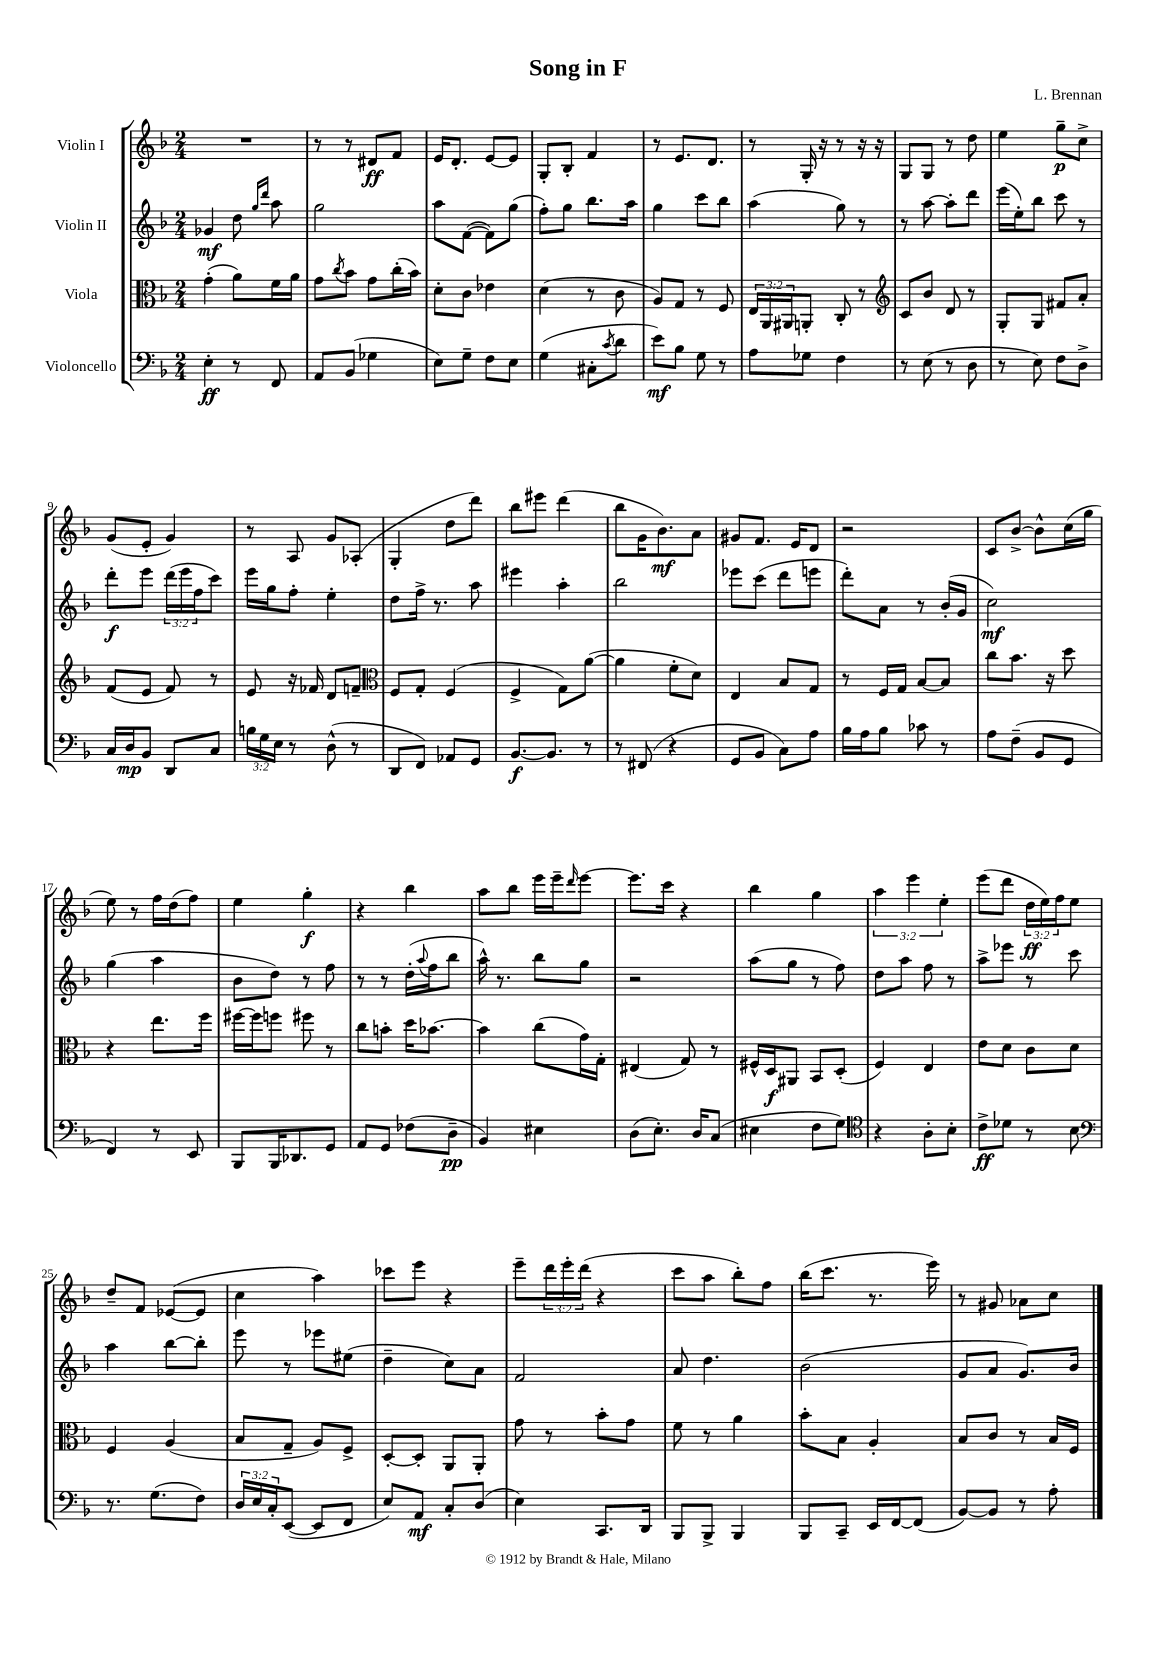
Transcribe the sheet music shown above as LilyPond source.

\header { title = "Song in F" composer = "L. Brennan" }
<<
\new StaffGroup <<
\new Staff = "s0" \with { instrumentName = "Violin I" } {
    \clef treble \key f \major \numericTimeSignature \time 2/4 \override Staff.TupletNumber.text = #tuplet-number::calc-fraction-text
    R2 |
    r8 r8 dis'8\ff f'8 |
    e'16 d'8.-. e'8~ e'8 |
    g8-. bes8-. f'4 |
    r8 e'8. d'8. |
    r8 g16-. r16 r8 r16 r16 |
    g8 g8 r8 d''8 |
    e''4 g''8--\p c''8-> |
    g'8( e'8-. g'4) |
    r8 a8 g'8 aes8-.( |
    g4-. d''8 d'''8) |
    bes''8 eis'''8 d'''4( |
    bes''8 g'16 bes'8.\mf) a'8 |
    gis'8 f'8. e'16 d'8 |
    r2 |
    c'8 bes'8~-> bes'8-^ c''16( g''16 |
    e''8) r8 f''16 d''16( f''8) |
    e''4 g''4-.\f |
    r4 bes''4 |
    a''8 bes''8 e'''16 e'''16-- \grace { d'''16 } e'''8~ |
    e'''8. c'''16 r4 |
    bes''4 g''4 |
    \tuplet 3/2 { a''4 e'''4 e''4-. } |
    e'''8( d'''8 \tuplet 3/2 { d''16\ff e''16) f''16 } e''8 |
    d''8-- f'8 ees'8~( ees'8 |
    c''4 a''4) |
    ces'''8 e'''8 r4 |
    e'''8-- \tuplet 3/2 { d'''16 e'''16-. d'''16( } r4 |
    c'''8 a''8 bes''8-.) f''8 |
    bes''16( c'''8. r8. e'''16) |
    r8 gis'8 aes'8 c''8 \bar "|." |
}
\new Staff = "s1" \with { instrumentName = "Violin II" } {
    \clef treble \key f \major \numericTimeSignature \time 2/4 \override Staff.TupletNumber.text = #tuplet-number::calc-fraction-text
    ges'4\mf d''8 \grace { g''16 d'''16 } a''8 |
    g''2 |
    a''8 f'8~( f'8) g''8( |
    f''8-.) g''8 bes''8. a''16 |
    g''4 c'''8 bes''8 |
    a''4( g''8) r8 |
    r8 a''8~ a''8-. d'''8 |
    e'''16( e''16-.) bes''8 c'''8 r8 |
    d'''8-.\f e'''8 \tuplet 3/2 { d'''16( e'''16 f''16 } c'''8) |
    e'''16 g''16 f''8-. e''4-. |
    d''8 f''16-> r8. a''8 |
    eis'''4 a''4-. |
    bes''2 |
    ees'''8 c'''8( d'''8 e'''8 |
    d'''8-.) a'8 r8 bes'16-.( g'16 |
    c''2\mf) |
    g''4( a''4 |
    bes'8 d''8) r8 f''8 |
    r8 r8 d''16-.( \appoggiatura { a''8 } f''16 bes''8 |
    a''16-^) r8. bes''8 g''8 |
    r2 |
    a''8( g''8 r8 f''8) |
    d''8 a''8 f''8 r8 |
    a''8-> ees'''8 r8 c'''8 |
    a''4 bes''8~ bes''8-. |
    e'''8 r8 ees'''8 eis''8( |
    d''4-- c''8) a'8 |
    f'2 |
    a'8 d''4. |
    bes'2( |
    g'8 a'8 g'8.) bes'16 \bar "|." |
}
\new Staff = "s2" \with { instrumentName = "Viola" } {
    \clef alto \key f \major \numericTimeSignature \time 2/4 \override Staff.TupletNumber.text = #tuplet-number::calc-fraction-text
    g'4-.( a'8) f'16 a'16 |
    g'8 \acciaccatura { c''8 } bes'8 g'8 c''16-.( bes'16) |
    d'8-. c'8 ees'4 |
    d'4( r8 c'8 |
    a8) g8 r8 f8 |
    \tuplet 3/2 { e16 a,16 ais,16 } a,8-. c8-. r8 |
    \clef treble c'8 bes'8 d'8 r8 |
    g8-. g8 fis'8 a'8-. |
    f'8( e'8 f'8) r8 |
    e'8 r16 fes'16 d'8 f'8-- |
    \clef alto f8 g8-. f4( |
    f4-> g8) a'8~( |
    a'4 f'8-. d'8) |
    e4 bes8 g8 |
    r8 f16 g16 bes8~ bes8 |
    c''8 bes'8. r16 d''8 |
    r4 e''8. f''16 |
    fis''16~ fis''16 f''8 fis''8 r8 |
    c''8 b'8-. d''16 bes'8.~ |
    bes'4 c''8( g'16) g16-. |
    eis4( g8) r8 |
    fis16-^ d16\f ais,8 bes,8 d8-.( |
    f4) e4 |
    e'8 d'8 c'8 d'8 |
    f4 a4( |
    bes8 g8-- a8) f8-> |
    d8~-. d8-. a,8 a,8-. |
    g'8 r8 bes'8-. g'8 |
    f'8 r8 a'4 |
    bes'8-. bes8 a4-. |
    bes8 c'8 r8 bes16 f16 \bar "|." |
}
\new Staff = "s3" \with { instrumentName = "Violoncello" } {
    \clef bass \key f \major \numericTimeSignature \time 2/4 \override Staff.TupletNumber.text = #tuplet-number::calc-fraction-text
    e4-.\ff r8 f,8 |
    a,8 bes,8( ges4 |
    e8) g8-- f8 e8 |
    g4( cis8-. \acciaccatura { c'8 } d'8 |
    e'8\mf) bes8 g8 r8 |
    a8 ges8 f4 |
    r8 e8( r8 d8 |
    r8 e8) f8 d8-> |
    c16 d16\mp bes,8 d,8 c8 |
    \tuplet 3/2 { b16 g16 e16 } r8 d8-^( r8 |
    d,8 f,8) aes,8 g,8 |
    bes,8.~\f bes,8. r8 |
    r8 fis,8( r4 |
    g,8 bes,8 c8) a8 |
    bes16 a16 bes8 ces'8 r8 |
    a8 f8--( bes,8 g,8 |
    f,4) r8 e,8 |
    bes,,8 bes,,16 des,8. g,8 |
    a,8 g,8 fes8( d8--\pp |
    bes,4) eis4 |
    d8( e8.-.) d16 c8( |
    eis4 f8 g8) |
    \clef tenor r4 a8-. bes8-. |
    c'8->\ff des'8 r8 bes8 |
    \clef bass r8. g8.( f8) |
    \tuplet 3/2 { d16 e16 c16-. } e,8~( e,8 f,8 |
    e8) a,8\mf c8-. d8( |
    e4) c,8. d,16 |
    bes,,8 bes,,8-> bes,,4 |
    bes,,8 c,8-- e,16 f,16~ f,8( |
    bes,8~) bes,8 r8 a8-. \bar "|." |
}
>>
>>
